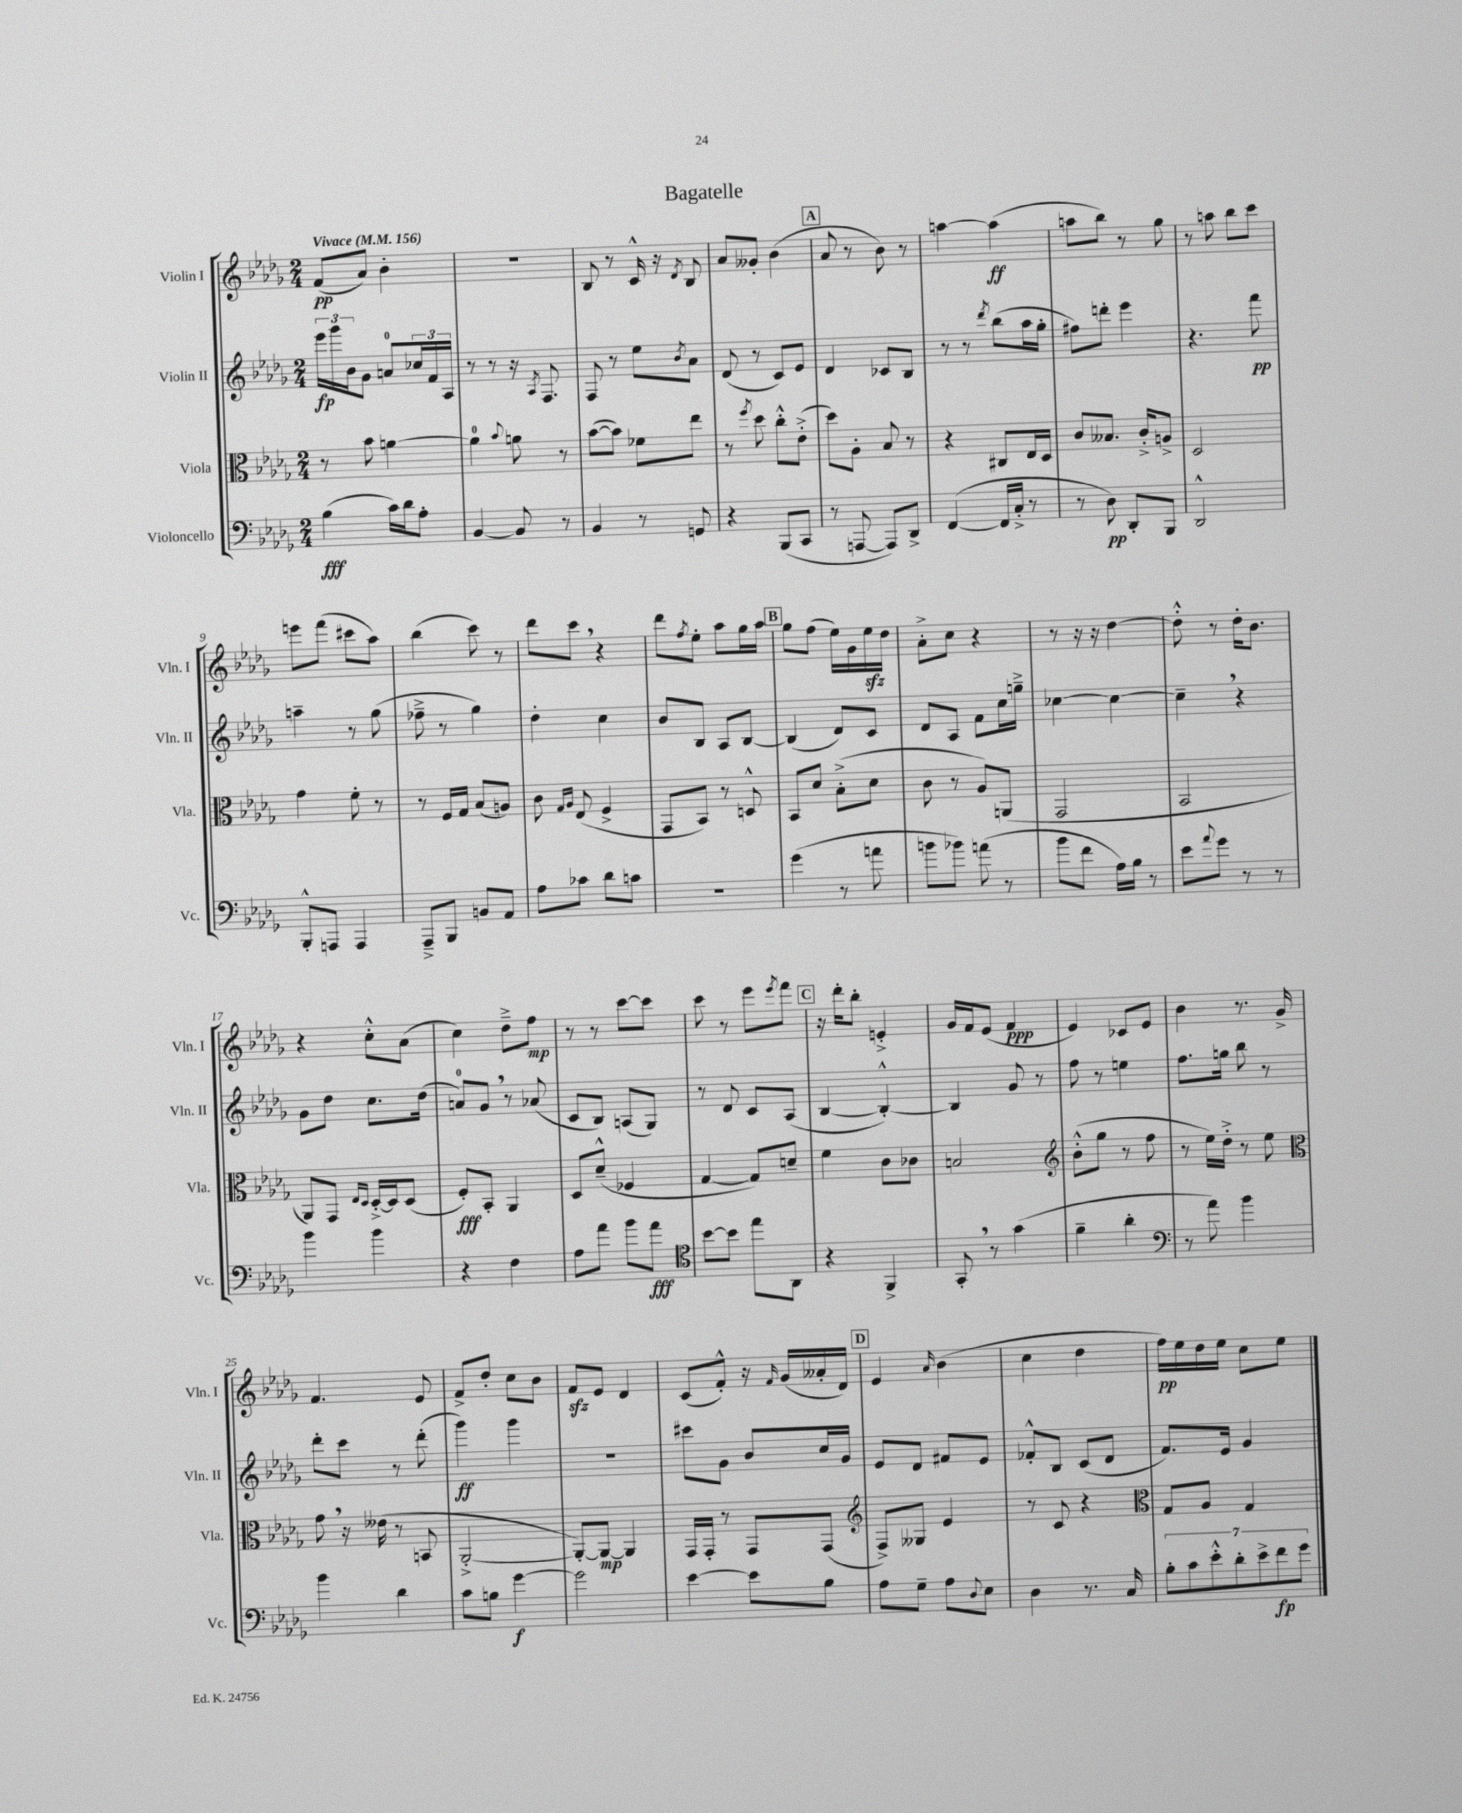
\header { title = "Bagatelle" }
<<
\new StaffGroup <<
\new Staff = "s0" \with { instrumentName = "Violin I" shortInstrumentName = "Vln. I" } {
    \clef treble \key des \major \numericTimeSignature \time 2/4 \tempo "Vivace" 4 = 156
    f'8\pp( aes'8) bes'4-. |
    R2 |
    bes8 r8 c'16-^ r16 \acciaccatura { des'8 } bes8 |
    aes'8 geses'8-. bes'4( |
    \mark \markup { \box "A" } aes'8 r8 bes'8) r8 |
    a''4~ a''4\ff( |
    a''8 bes''8) r8 ges''8 |
    r8 a''8 bes''8 c'''8 |
    e'''8 f'''8( cis'''8 aes''8) |
    bes''4( c'''8) r8 |
    des'''8 c'''8 \breathe r4 |
    des'''8 \acciaccatura { f''8 } ees''8-. aes''8 ges''16 aes''16 |
    \mark \markup { \box "B" } ges''8 f''8( ees''16) ges'16 ees''16\sfz des''16 |
    aes'8-.-> c''8 r4 |
    r8 r16 r16 des''4~ |
    des''8-.-^ r8 des''16-. bes'8. |
    r4 c''8-.-^ aes'8( |
    c''4) des''8---> f''8\mp |
    r8 r8 c'''8~ c'''8 |
    c'''8 r8 ees'''8 \acciaccatura { ees'''8 } f'''8 |
    \mark \markup { \box "C" } r16 des'''16-. bes''8-. e'4-.-> |
    ges'16 f'16 ees'8( f'4\ppp |
    ees'4) ces'8 ees'8 |
    bes'4 r8. ges'16-> |
    f'4. ees'8 |
    f'8-> des''8-. c''8 bes'8 |
    f'8\sfz ees'8 des'4 |
    c'8( f'8-.-^) r16 \grace { f'16 } ges'16( aeses'16-. des'16) |
    \mark \markup { \box "D" } ees'4 \grace { aes'16 } bes'4( |
    c''4 des''4 |
    f''16\pp) ees''16 des''16 ees''16 c''8 ees''8 \bar "|." |
}
\new Staff = "s1" \with { instrumentName = "Violin II" shortInstrumentName = "Vln. II" } {
    \clef treble \key des \major \numericTimeSignature \time 2/4
    \tuplet 3/2 { ees'''16\fp ges'''16 bes'16 } ges'8 a'8-0 \tuplet 3/2 { ces''16 f'16 aes16 } |
    r8 r8 r16 \acciaccatura { aes8 } f8. |
    f8 r8 ees''8 \acciaccatura { bes'8 } aes'8 |
    des'8( r8 c'8) ees'8 |
    \mark \markup { \box "A" } des'4 ces'8 bes8 |
    r8 r8 \acciaccatura { des'''8 } bes''8( aes''16 ges''16-. |
    fis''8) d'''8-. ees'''4 |
    r4. f'''8\pp |
    a''4-- r8 ges''8( |
    fes''8---> r8 ges''4) |
    des''4-. c''4 |
    bes'8 bes8 aes8 bes8~ |
    \mark \markup { \box "B" } bes4( des'8) c'8 |
    des'8 aes8 f'8 c''16 g''16---> |
    ces''4~ ces''4~ |
    ces''4-- \breathe r4 |
    ges'8 des''8 c''8. des''16( |
    a'8-0) ges'8 \breathe r8 aes'8( |
    c'8 bes8) a8( ges8) |
    r8 des'8 c'8 aes8( |
    \mark \markup { \box "C" } bes4~ bes4~-.-^) |
    bes4 ges'8 r8 |
    f''8 r8 e''4 |
    f''8. g''16 bes''8 r8 |
    des'''8-. c'''8 r8 des'''8-.( |
    ges'''4\ff) ges'''4 |
    r2 |
    cis'''8 ges'8 bes'8 c''16 ges'16 |
    \mark \markup { \box "D" } ees'8 des'8 fis'8 ees'8 |
    fes'8-.-^ bes8 c'8( des'8 |
    f'8.) ees'16 ges'4 \bar "|." |
}
\new Staff = "s2" \with { instrumentName = "Viola" shortInstrumentName = "Vla." } {
    \clef alto \key des \major \numericTimeSignature \time 2/4
    r8 bes'8 a'4~ |
    a'4-0 \appoggiatura { bes'8 } a'8 r8 |
    bes'8~( bes'8) fes'8 ees''8 |
    r8 \acciaccatura { f''8 } des''8 c''8-.-^ ees'8-.->( |
    \mark \markup { \box "A" } des''8) aes8-. bes8 r8 |
    r4 cis8 ees16 des16 |
    c'8 beses8. c'16-.-> a8-> |
    des2 |
    ges'4 f'8-. r8 |
    r8 f16 ges16 bes8( a8) |
    c'8 \grace { ges16 aes16 } ees8( f4-> |
    ges,8 bes,8) r8 d8-^ |
    \mark \markup { \box "B" } bes,8 des'8 bes8-.->( des'8 |
    c'8 r8 aes8) a,8( |
    ges,2 |
    bes,2 |
    aes,8) ges,8 \grace { ees16 des16 } des16~-.-> des16 des8( |
    f8-.\fff) bes,8-. aes,4 |
    des8 des'8---^( fes4 |
    ges4~ ges8) d'8-- |
    \mark \markup { \box "C" } f'4 c'8 ces'8 |
    b2 |
    \clef treble bes'8-.-^( ges''8 r8 f''8 |
    r8 ees''16) des''16-.-> r8 ees''8 |
    \clef alto ges'8 \breathe r16 eeses'16( r8 b,8 |
    aes,2~-.-> |
    aes,8~-.) aes,8~\mp aes,4 |
    ges,16 ges,16-. r8 ges,8 ges,8( |
    \mark \markup { \box "D" } \clef treble f8->) geses8 ees'4 |
    r8 c'8 r4 |
    \clef alto ges8 aes8 ges4 \bar "|." |
}
\new Staff = "s3" \with { instrumentName = "Violoncello" shortInstrumentName = "Vc." } {
    \clef bass \key des \major \numericTimeSignature \time 2/4
    bes4\fff( c'16) des'16 aes8-. |
    bes,4~ bes,8 r8 |
    bes,4 r8 g,8 |
    r4 bes,,8( c,8 |
    \mark \markup { \box "A" } r8 a,,8~ a,,8) des,8-> |
    f,4~( f,16 c16-.-> r8 |
    r8 des8\pp) des,8-. bes,,8 |
    des,2-^ |
    bes,,8-.-^ a,,8 a,,4 |
    aes,,8---> bes,,8 b,8 aes,8 |
    aes8 ces'8 des'8 c'8 |
    R2 |
    \mark \markup { \box "B" } ges'4( r8 a'8 |
    b'8 bes'8) a'8( r8 |
    bes'8 f'8 aes16) bes16 r8 |
    ees'8 \appoggiatura { aes'8 } ges'8 r8 r8 |
    bes'4 bes'4 |
    r4 f4 |
    aes8 aes'8 bes'8 aes'8\fff |
    \clef tenor bes'8~ bes'8 ees''8 aes,8 |
    \mark \markup { \box "C" } r4 f,4-> |
    ges,8-. \breathe r8 ges'4( |
    f'4-- aes'4-. |
    \clef bass r8 aes'8) bes'4 |
    bes'4 des'4 |
    c'8 b8 ges'4~\f |
    ges'2 |
    ees'4~ ees'8 bes8 |
    \mark \markup { \box "D" } aes8 ges8-- aes8 \appoggiatura { des8 } ees8 |
    des4 r8. c16 |
    \tuplet 7/4 { bes8-. c'8 ees'8-.-^ des'8-. ees'8-> f'8\fp ges'8 } \bar "|." |
}
>>
>>
